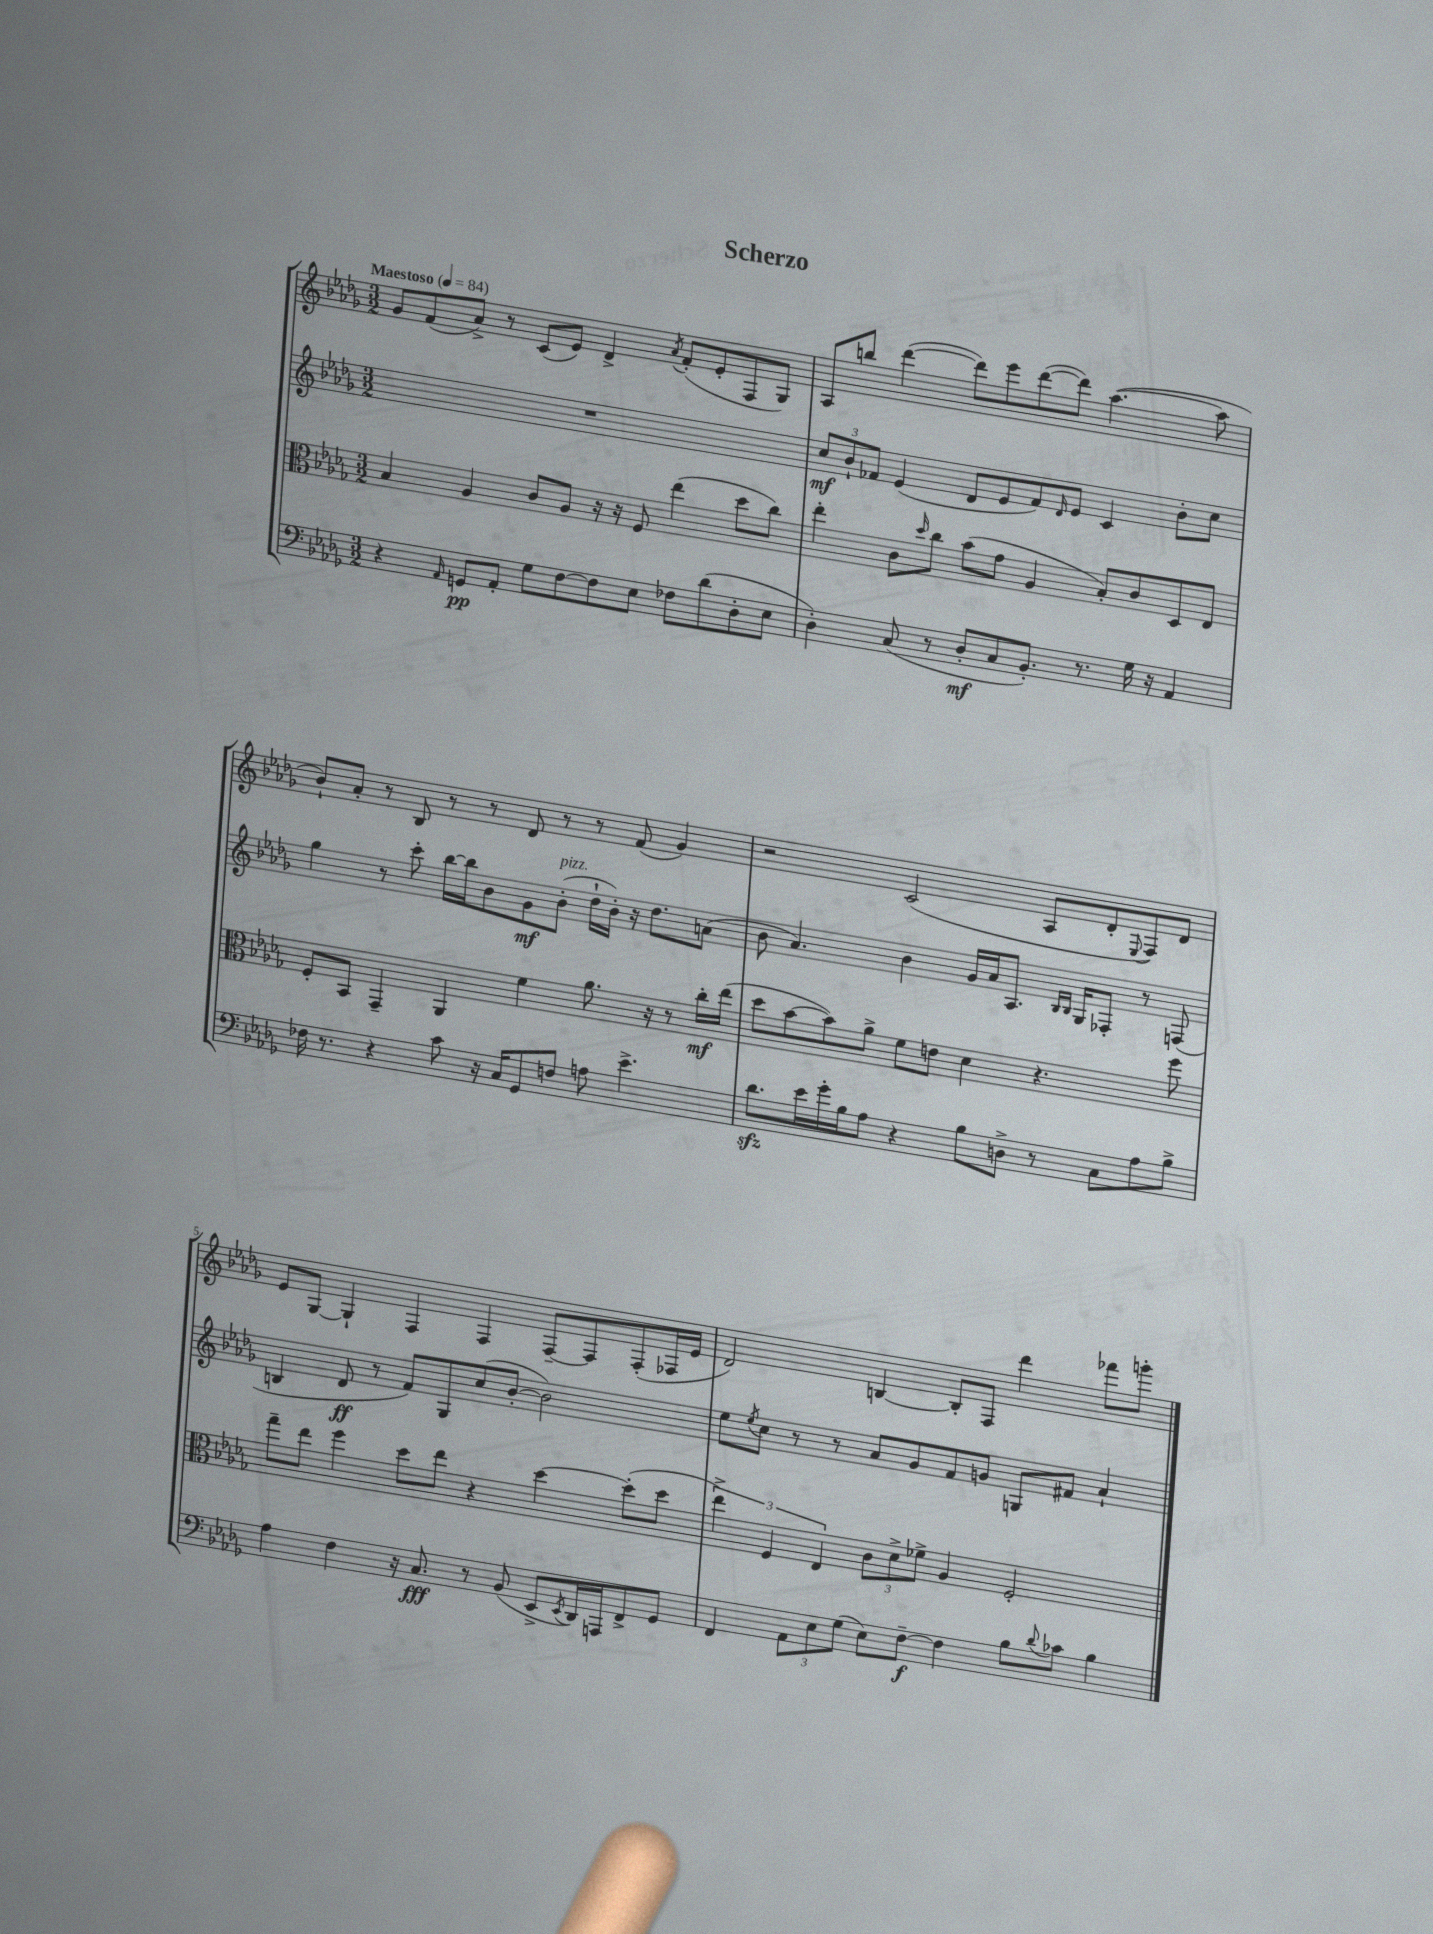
\header { title = "Scherzo" }
<<
\new StaffGroup <<
\new Staff = "s0" {
    \clef treble \key des \major \numericTimeSignature \time 3/2 \tempo "Maestoso" 4 = 84
    ges'8 f'8( aes'8->) r8 c'8( ees'8) des'4-> \acciaccatura { aes'8 } f'8-.( ees'8-. f8 ges8) |
    aes8 b''8 des'''4~( des'''8) ees'''8 des'''8~( des'''8) aes''4.~( aes''8 |
    bes'8-!) aes'8-. r8 bes8 r8 r8 des'8 r8 r8 f'8( ges'4) |
    r2 c'2( aes8 des'8-. \appoggiatura { ees8 } f8) des'8 |
    ees'8 ges8~ ges4-! f4 f4 f8~-- f8 f8-.( fes16 ees'16 |
    des'2) b4~ b8-. f8 des'''4 fes'''8 g'''8-. \bar "|." |
}
\new Staff = "s1" {
    \clef treble \key des \major \numericTimeSignature \time 3/2
    R1. |
    \tuplet 3/2 { c''8\mf bes'8-! fes'8 } ees'4( des'8 ees'8 fes'8) \grace { des'16 } ees'8 c'4 bes'8-. c''8 |
    ges''4 r8 c'''8-. bes''16~ bes''16 bes'8 ges'8\mf bes'8-.^\markup { \italic "pizz." }( des''16-! bes'16-.) r16 des''8. a'8( |
    bes'8 aes'4.) bes'4 ges'16 aes'16 aes8. \grace { bes16 bes16 } ges16 fes8-. r8 f8( |
    b4 des'8\ff r8 f'8) ges8 c''8( bes'8~-. bes'2) |
    ees''8 \acciaccatura { ees''8 } c''8 r8 r8 aes'8 ges'8 f'8 g'8 g8 fis'8 aes'4-! \bar "|." |
}
\new Staff = "s2" {
    \clef alto \key des \major \numericTimeSignature \time 3/2
    bes4 aes4 c'8 aes8 r16 r16 f8 ees''4( des''8 c''8) |
    ees''4-. c'8 \grace { des''16 } c''8 bes'8( ges'8 aes4 bes8-.) c'8 des8 ees8 |
    f8-. bes,8 ges,4-- aes,4 f'4 aes'8. r16 r8 c''16-.\mf ees''16( |
    des''8 bes'8~ bes'8) aes'8-> f'8 e'8 des'4 r4. f''8 |
    ges''8-- ees''8 f''4 des''8 ees''8 r4 des''4~ des''8-.( des''8 |
    \tuplet 3/2 { ees''4->) f4 ees4 } \tuplet 3/2 { c'8 des'8-> fes'8-> } aes4 f2-. \bar "|." |
}
\new Staff = "s3" {
    \clef bass \key des \major \numericTimeSignature \time 3/2
    r4 \grace { aes,16 } g,8\pp aes,8-. ges8 f8~ f8 ees8 fes8 des'8( des8-. ees8 |
    des4-.) c8( r8 des8-.\mf c8 bes,8.-.) r8. ges16 r16 aes,4 |
    fes16 r8. r4 c'8 r16 c16 ges,8 f8 a8 ees'4.-> |
    des'8.\sfz ees'16 ges'16-. bes16 aes8 r4 bes8 d8-> r8 c8 aes8 bes8-> |
    aes4 f4 r16 c8.\fff r8 bes,8( ees,8-> \acciaccatura { ees,8 } des,16) a,,16 f,8-> ges,8 |
    f,4 \tuplet 3/2 { aes,8 ees8 ges8( } ees8) f8~--\f f4 bes8 \appoggiatura { des'8 } ces'8 bes4 \bar "|." |
}
>>
>>
\layout { \context { \Score \override BarNumber.break-visibility = ##(#f #t #t) barNumberVisibility = #(every-nth-bar-number-visible 5) } }
